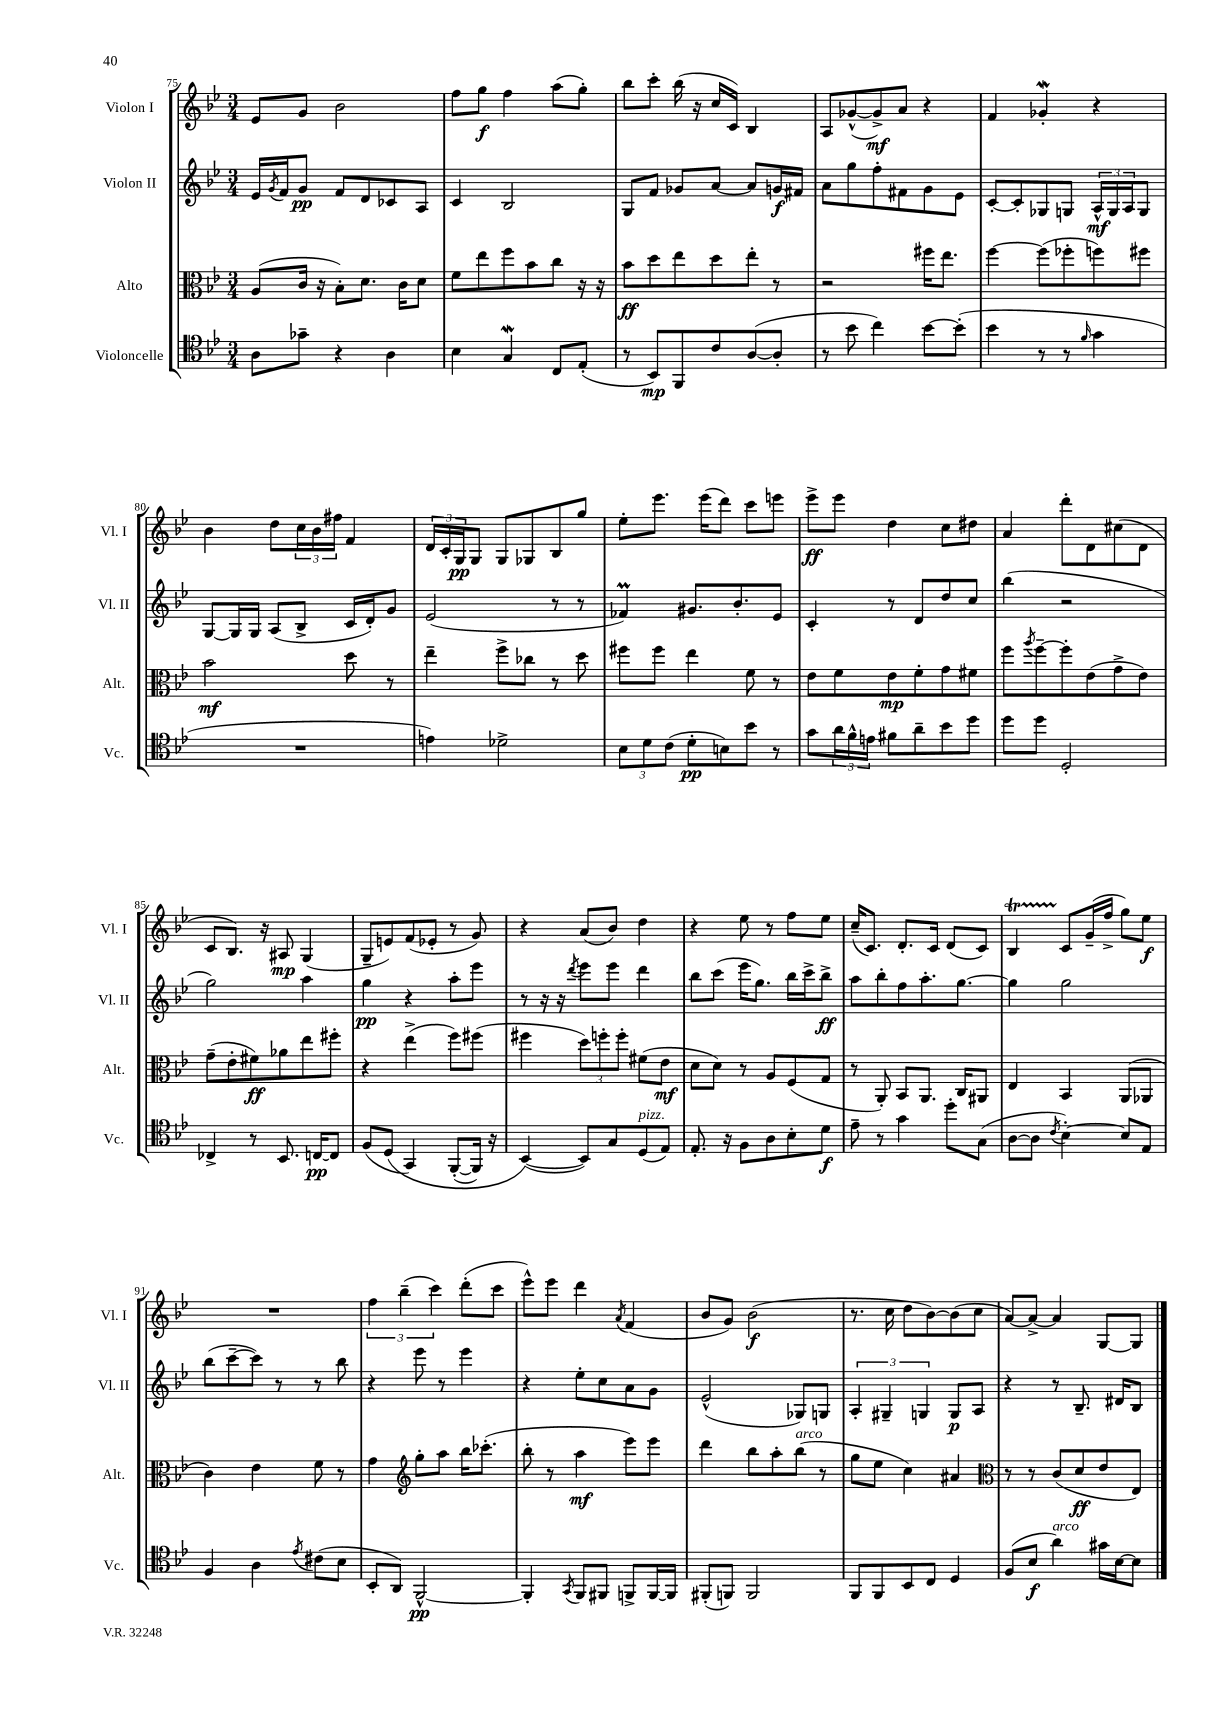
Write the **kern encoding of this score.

**kern	**kern	**kern	**kern
*staff4	*staff3	*staff2	*staff1
*clefC4	*clefC3	*clefG2	*clefG2
*k[b-e-]	*k[b-e-]	*k[b-e-]	*k[b-e-]
*M3/4	*M3/4	*M3/4	*M3/4
8A	(8A	16e-	8e-
.	.	8qg	.
.	.	16f	.
8g-~	16c	8g	8g
.	16r	.	.
4r	8B-')	8f	2b-
.	8.d	8d	.
4A	.	8c-	.
.	16c	.	.
.	8d	8A	.
=	=	=	=
4B-	8f	4c	8ff
.	8ee-	.	8gg
4G	8ff	2B-	4ff
.	8b-	.	.
8C	8cc	.	(8aa
(8E-'	16r	.	8gg')
.	16r	.	.
=	=	=	=
8r	8b-	8G	8bb-
8BB-)	8dd	8f	8ccc'
8FF	8ee-	8g-	(16bb-
.	.	.	16r
8c	8dd	[8a	16cc
.	.	.	16c)
([8A	8ee-'	8a]	4B-
8A']	8r	16g	.
.	.	16f#	.
=	=	=	=
8r	2r	8a	8A
8b-	.	8gg	([8g-^^
4cc)	.	8ff'	8g-^])
.	.	8f#	8a
[8b-	16ff#	8g	4r
.	8.ee-	.	.
(8b-']	.	8e-	.
=	=	=	=
4b-	[4ff	[8c'	4f
.	.	8c']	.
8r	(8ff]	8G-	4g-'
8r	8ff-'	8G	.
16qqf	.	.	.
4g	8ff)	24A^^	4r
.	.	24G	.
.	.	24A	.
.	8ff#	8G	.
=	=	=	=
2.r	2b-	[8G	4b-
.	.	16G]	.
.	.	16G	.
.	.	(8A	8dd
.	.	8B-^	24cc
.	.	.	24b-
.	.	.	24ff#
.	8dd	16c	4f
.	.	16d')	.
.	8r	8g	.
=	=	=	=
4e)	4ee-~	(2e-	24d
.	.	.	24c'
.	.	.	24G
.	.	.	8G
2d-^	8ff^	.	8G
.	8cc-	.	8G-
.	8r	8r	8B-
.	8dd	8r	8gg
=	=	=	=
12B-	8ff#	4f-)	8ee-'
12d	.	.	.
.	8ff#	.	8.eee-
(12c	.	.	.
8d'	4ee-	8.g#	.
.	.	.	(16eee-
8B)	.	.	8ddd)
.	.	8.b-'	.
8b-	8f	.	8ccc
8r	8r	8e-	8eee
=	=	=	=
8g	8e-	4c'	8eee-^
24a	8f	.	8eee-
24f^^	.	.	.
24e	.	.	.
8f#	8e-	8r	4dd
8a~	8f'	8d	.
8b-	8g	8dd	8cc
8dd	8f#	8cc	8dd#
=	=	=	=
8dd	8ff	(4bb-	4a
.	8qaa	.	.
8dd	[8ff~	.	.
2D'	8ff']	2r	8ddd'
.	(8e-	.	8d
.	8g^	.	(8cc#
.	8e-)	.	8d
=	=	=	=
4C-^	(8g~	2gg)	8c
.	8e-'	.	8.B-)
8r	8f#)	.	.
.	.	.	16r
8.BB-	8a-	.	8A#
.	8ee-	4aa	(4G
[16C	.	.	.
8C]	8ff#'	.	.
=	=	=	=
(8F	4r	4gg	8G~
&(8D	.	.	8e)
4GG)	(4ee-^	4r	(8f
.	.	.	8e-'
([8FF'	8ff)	8aa'	8r
16FF])	(8ff#	8eee-	8g)
16r	.	.	.
=	=	=	=
([4BB-&)	4ff#	8r	4r
.	.	16r	.
.	.	16r	.
.	.	8qddd	.
8BB-])	12dd)	8eee-	(8a
.	12ff'	.	.
8G	.	8eee-	8b-)
.	12ff'	.	.
(8D	(8f#	4ddd	4dd
8E-)	8e-	.	.
=	=	=	=
8.E-'	8d	8bb-	4r
.	8d)	(8ccc	.
16r	.	.	.
8F	8r	16eee-	8ee-
.	.	8.gg)	.
8A	8A	.	8r
8B-'	(8F	16bb-	8ff
.	.	16ccc^	.
8d	8G	8bb-^	8ee-
=	=	=	=
8e-~	8r	8aa	(16cc~
.	.	.	8.c)
8r	8AA')	8bb-'	.
4g	8BB-	8ff	8.d'
.	8.AA	8.aa'	.
.	.	.	16c
8dd'	.	.	(8d
.	16C	[8.gg	.
(8G	8AA#	.	8c)
=	=	=	=
[8A	4E-	4gg]	4B-
8A]	.	.	.
8qc	.	.	.
[4B-')	4BB-	2gg	8c
.	.	.	(16g~
.	.	.	16ff^
8B-]	(8AA	.	8gg)
8E-	8AA-	.	8ee-
=	=	=	=
4F	4c)	(8bb-	2.r
.	.	[8ccc~	.
4A	4e-	8ccc])	.
.	.	8r	.
8qe-	.	.	.
(8c#	8f	8r	.
8B-	8r	8bb-	.
=	=	=	=
8BB-'	4g	4r	6ff
8AA)	.	.	.
.	.	.	(6bb-~
*	*clefG2	*	*
[2FF^^	8gg'	8eee-	.
.	.	.	6ccc)
.	8aa	8r	.
.	16bb-	4eee-	(8ddd'
.	(8.ccc-'	.	.
.	.	.	8ccc
=	=	=	=
4FF']	8bb-'	4r	8eee-^^)
.	8r	.	8eee-
8qGG	.	.	.
8FF	4aa	8ee-'	4ddd
8FF#	.	8cc	.
.	.	.	8qa
8FF^	8eee-)	8a	(4f
[16FF	8eee-	8g	.
16FF]	.	.	.
=	=	=	=
(8FF#'	4ddd	(2e-^^	8b-
8FF)	.	.	8g)
2FF	8bb-	.	(2b-
.	8aa'	.	.
.	(8bb-	8G-)	.
.	8r	8G	.
=	=	=	=
8FF	8gg	6A'	8.r
8FF	8ee-	.	.
.	.	6G#~	.
.	.	.	16cc
8BB-	4cc)	.	8dd
.	.	6G	.
8C	.	.	[8b-)
4D	4a#	8G	(8b-]
.	.	8A	8cc
=	=	=	=
*	*clefC3	*	*
(8F	8r	4r	[8a)
8B-	8r	.	8a^_
4a)	(8c	8r	4a]
.	8d	8.B-~	.
16g#	8e-	.	[8G
[16B-	.	16d#	.
8B-]	8E-)	8B-	8G]
==	==	==	==
*-	*-	*-	*-
